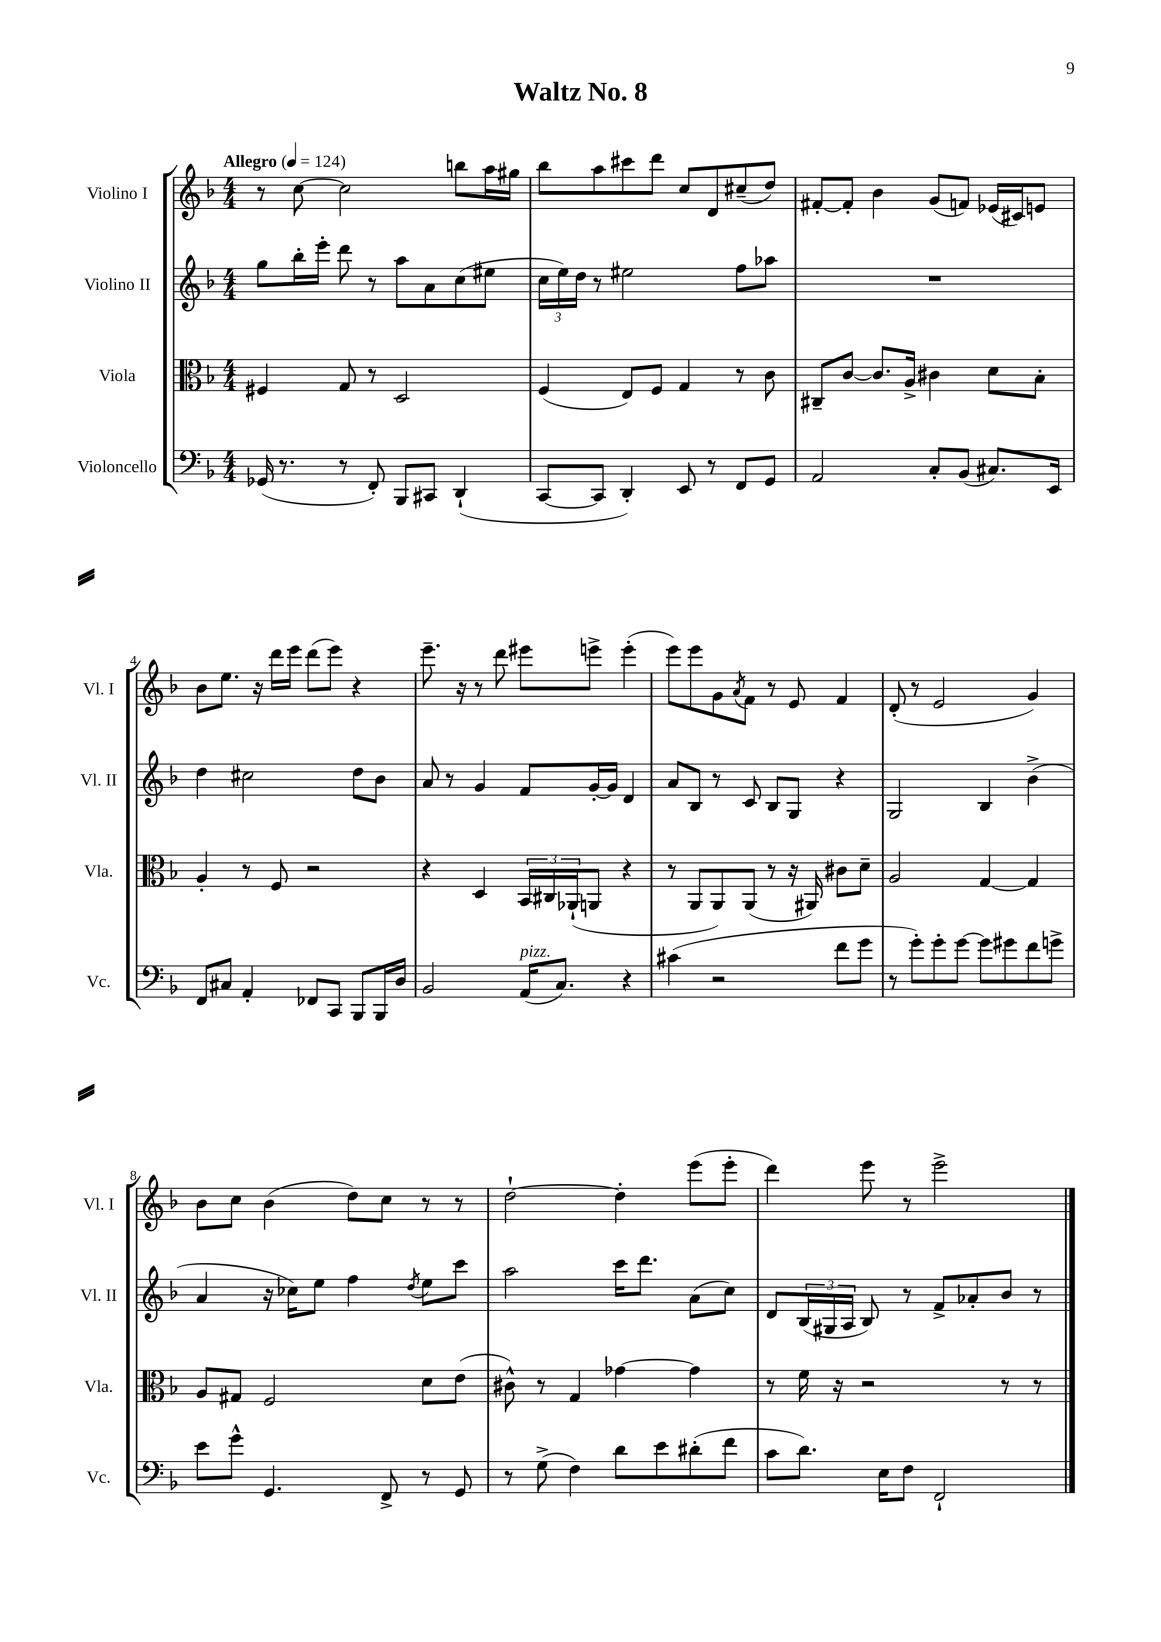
\header { title = "Waltz No. 8" }
<<
\new StaffGroup <<
\new Staff = "s0" \with { instrumentName = "Violino I" shortInstrumentName = "Vl. I" } {
    \clef treble \key f \major \numericTimeSignature \time 4/4 \tempo "Allegro" 4 = 124
    r8 c''8~ c''2 b''8 a''16 gis''16 |
    bes''8 a''8 cis'''8 d'''8 c''8 d'8 cis''8--( d''8) |
    fis'8~-. fis'8-. bes'4 g'8( f'8) ees'16( cis'16) e'8 |
    bes'8 e''8. r16 d'''16 e'''16 d'''8( e'''8) r4 |
    e'''8.-- r16 r8 d'''8 eis'''8 e'''8-> e'''4-.( |
    e'''8) e'''8 g'8 \acciaccatura { a'8 } f'8 r8 e'8 f'4 |
    d'8-.( r8 e'2 g'4) |
    bes'8 c''8 bes'4( d''8) c''8 r8 r8 |
    d''2~-! d''4-. e'''8( e'''8-. |
    d'''4) e'''8 r8 e'''2-> \bar "|." |
}
\new Staff = "s1" \with { instrumentName = "Violino II" shortInstrumentName = "Vl. II" } {
    \clef treble \key f \major \numericTimeSignature \time 4/4
    g''8 bes''16-. e'''16-. d'''8 r8 a''8 a'8 c''8( eis''8 |
    \tuplet 3/2 { c''16 e''16) d''16 } r8 eis''2 f''8 aes''8 |
    R1 |
    d''4 cis''2 d''8 bes'8 |
    a'8 r8 g'4 f'8 g'16~-. g'16 d'4 |
    a'8 bes8 r8 c'8 bes8 g8 r4 |
    g2 bes4 bes'4->( |
    a'4 r16 ces''16) e''8 f''4 \acciaccatura { d''8 } e''8 c'''8 |
    a''2 c'''16 d'''8. a'8( c''8) |
    d'8 \tuplet 3/2 { bes16( gis16 a16 } bes8) r8 f'8-> aes'8-. bes'8 r8 \bar "|." |
}
\new Staff = "s2" \with { instrumentName = "Viola" shortInstrumentName = "Vla." } {
    \clef alto \key f \major \numericTimeSignature \time 4/4
    fis4 g8 r8 d2 |
    f4( e8) f8 g4 r8 c'8 |
    cis8-- c'8~ c'8. a16-> cis'4 d'8 bes8-. |
    a4-. r8 f8 r2 |
    r4 d4 \tuplet 3/2 { bes,16 cis16 aes,16-!( } a,8 r4 |
    r8 a,8 a,8) a,8( r8 r16 ais,16) cis'8 d'8-- |
    a2 g4~ g4 |
    a8 gis8 f2 d'8 e'8( |
    cis'8-^) r8 g4 ges'4~ ges'4 |
    r8 f'16 r16 r2 r8 r8 \bar "|." |
}
\new Staff = "s3" \with { instrumentName = "Violoncello" shortInstrumentName = "Vc." } {
    \clef bass \key f \major \numericTimeSignature \time 4/4
    ges,16( r8. r8 f,8-.) bes,,8 cis,8 d,4-!( |
    c,8~ c,8 d,4-.) e,8 r8 f,8 g,8 |
    a,2 c8-. bes,8( cis8.) e,16 |
    f,8 cis8 a,4-. fes,8 c,8 bes,,8 bes,,16 d16 |
    bes,2 a,16^\markup { \italic "pizz." }( c8.) r4 |
    cis'4( r2 f'8 g'8 |
    r8 g'8-.) g'8-. g'8~ g'8 gis'8 f'8 g'8-> |
    e'8 g'8-^ g,4. f,8-> r8 g,8 |
    r8 g8->( f4) d'8 e'8 dis'8-.( f'8 |
    c'8 d'8.) e16 f8 f,2-! \bar "|." |
}
>>
>>
